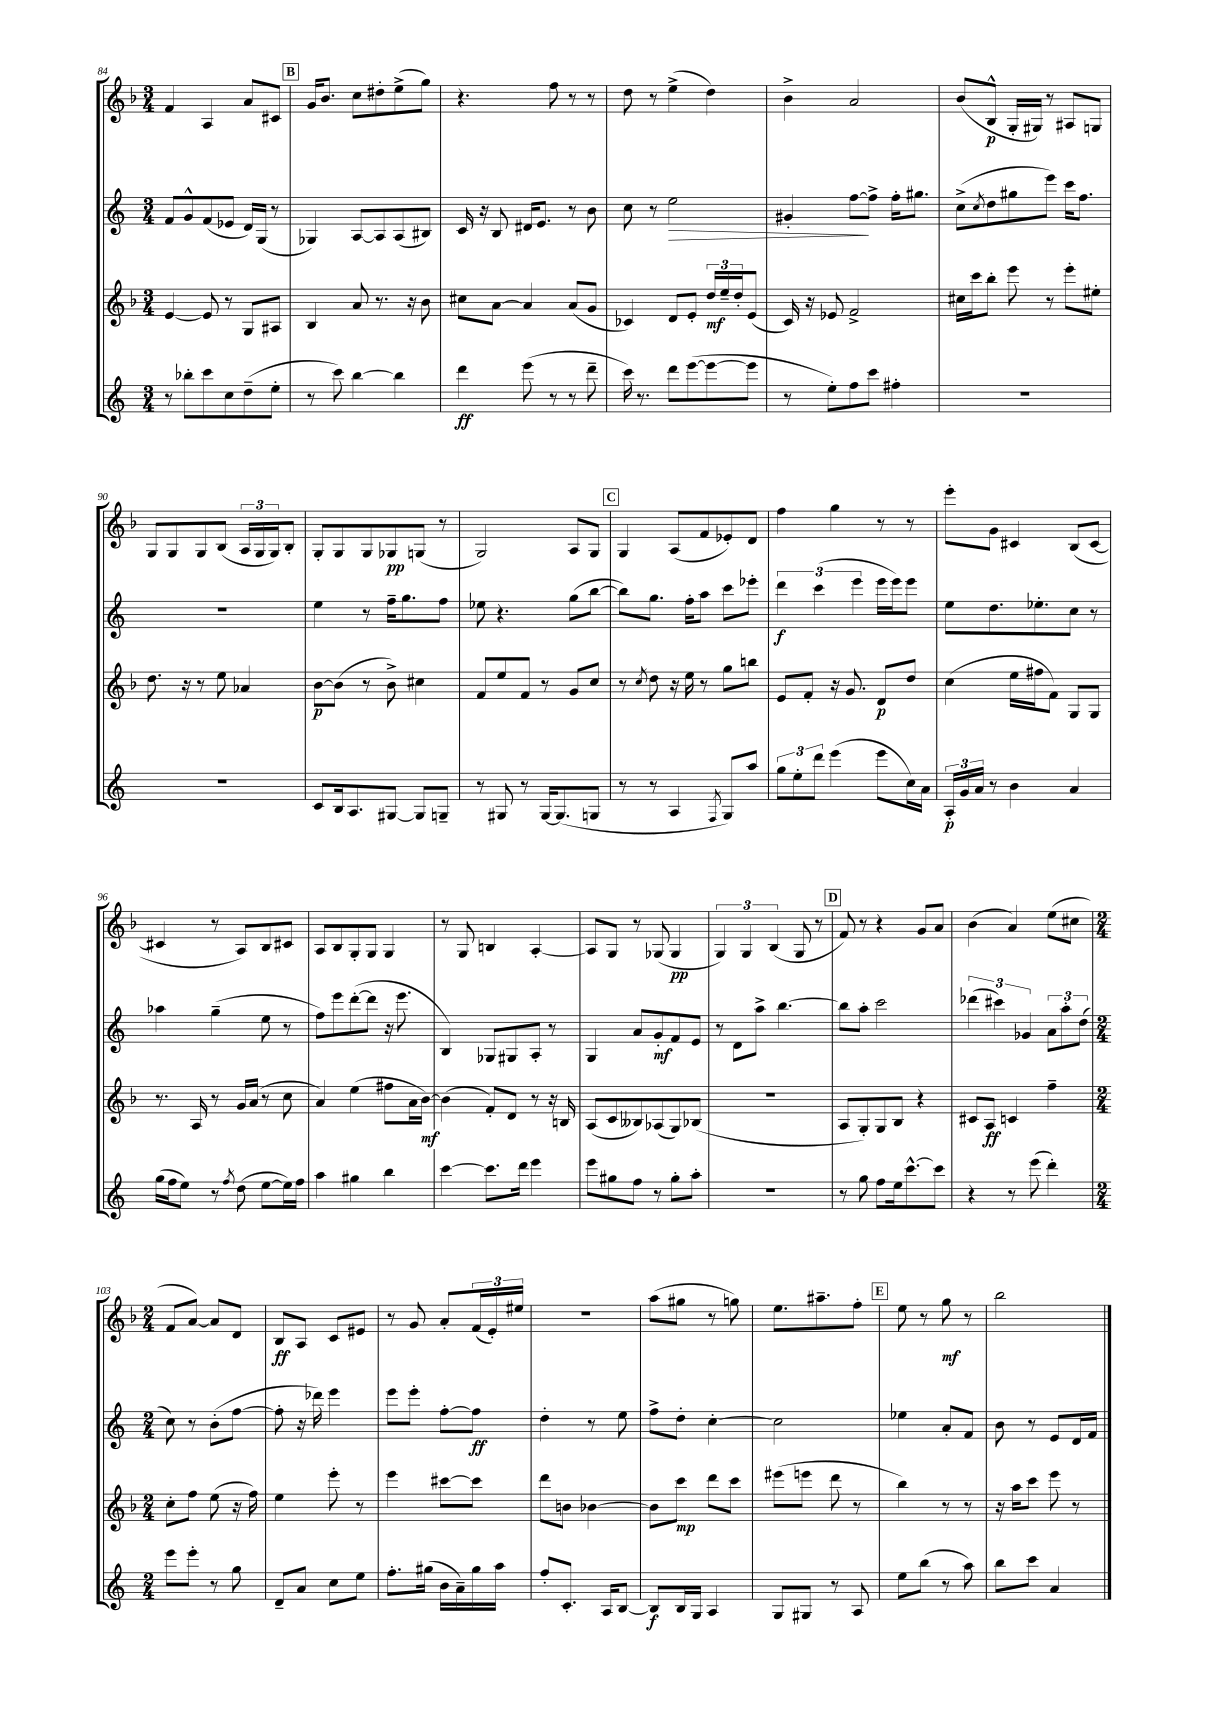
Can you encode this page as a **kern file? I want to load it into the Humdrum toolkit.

**kern	**kern	**kern	**kern
*staff4	*staff3	*staff2	*staff1
*clefG2	*clefG2	*clefG2	*clefG2
*k[]	*k[b-]	*k[]	*k[b-]
*M3/4	*M3/4	*M3/4	*M3/4
8r	[4e	8f	4f
8bb-'	.	8g^^	.
8ccc	8e]	(8f	4A
8cc	8r	8e-	.
(8dd~	8G	16d)	8a
.	.	(16G	.
8ee'	8A#	8r	8c#
=	=	=	=
8r	4B-	4G-)	16g
.	.	.	8.b-
8ccc)	.	.	.
[4bb	8a	[8A	8cc
.	8.r	8A]	8dd#'
4bb]	.	(8A	(8ee^
.	16r	.	.
.	8b-	8B#)	8gg)
=	=	=	=
4ddd	8cc#	16c	4.r
.	.	16r	.
.	[8a	8B	.
(8eee	4a]	16d#	.
.	.	8.e	.
8r	.	.	8ff
8r	(8a	8r	8r
8ddd~	8g	8b	8r
=	=	=	=
16ccc)	4c-)	8cc	8dd
8.r	.	.	.
.	.	8r	8r
8ddd	8d	2ee	(4ee^
([8eee	8e'	.	.
8eee_	24dd	.	4dd)
.	24ee~	.	.
.	24dd'	.	.
8eee]	(8e	.	.
=	=	=	=
8r	16c)	4g#'	4b-^
.	16r	.	.
8ee')	8e-	.	.
8ff	2f^	[8ff	2a
8ccc	.	8ff^]	.
4ff#'	.	16ff'	.
.	.	8.gg#	.
=	=	=	=
2.r	16cc#	(8cc^	(8b-
.	16ccc	.	.
.	.	8qcc	.
.	8bb-'	8dd	8B-^^
.	8eee	8gg#	16G'
.	.	.	16G#)
.	8r	8eee)	8r
.	8eee'	16ccc	8A#
.	.	8.ff	.
.	8ee#'	.	8G
=	=	=	=
2.r	8.dd	2.r	8G
.	.	.	8G
.	16r	.	.
.	8r	.	8G
.	8ee	.	(8B-
.	4a-	.	24A
.	.	.	24G
.	.	.	24G)
.	.	.	8B-'
=	=	=	=
8c	[8b-	4ee	8G'
16B	(8b-]	.	8G
8.A	.	.	.
.	8r	8r	8G
[8G#	8b-^)	16ff~	8G-
.	.	8.gg	.
8G#]	4cc#	.	(8G
8G~	.	8ff	8r
=	=	=	=
8r	8f	8ee-	2G)
8G#	8ee	4.r	.
8r	8f	.	.
[16G#	8r	.	.
(8.G#]	.	.	.
.	8g	(8gg	8A
8G	8cc	[8bb	8G
=	=	=	=
8r	8r	8bb])	4G
.	8qcc	.	.
8r	8dd	8.gg	.
4A	16r	.	(8A
.	16ee	16ff'	.
.	8r	8aa	8f
8qF	.	.	.
8G)	8gg	8ccc	8e-')
8aa	8bb	8eee-'	8d
=	=	=	=
12gg	8e	6ddd	4ff
12ee'	.	.	.
.	8f'	.	.
12ddd	.	(6ccc	.
(4eee	16r	.	4gg
.	8.g	.	.
.	.	6eee	.
8eee	8d	16eee	8r
.	.	16eee)	.
16cc)	8dd	8eee	8r
16a	.	.	.
=	=	=	=
24A'	(4cc	8ee	8eee'
24g	.	.	.
24a	.	.	.
8r	.	8.dd	8g
4b	16ee	.	4c#
.	16ff#	8.ee-'	.
.	8f)	.	.
4a	8G	8cc	(8B-
.	8G	8r	[8c#
=	=	=	=
(16gg	8.r	4aa-	4c#]
16ff	.	.	.
8ee)	.	.	.
.	16A	.	.
8r	8r	(4gg~	8r
8qff	.	.	.
(8dd	16g	.	8A)
.	(16a	.	.
[8ee	8r	8ee	8B-
16ee])	8cc	8r	8c#
16ff	.	.	.
=	=	=	=
4aa	4a)	8ff)	8A
.	.	8eee	8B-
4gg#	(4ee	([8ddd'	8G'
.	.	8ddd]	8G
4bb	8ff#	16r	4G
.	.	8.eee	.
.	16a	.	.
.	[16b-)	.	.
=	=	=	=
[4ccc	(4b-]	4B)	8r
.	.	.	8G
8.ccc]	8f')	8G-	4B
.	8d	8G#	.
16ddd	.	.	.
4eee	8r	8A'	[4A'
.	16r	8r	.
.	16B	.	.
=	=	=	=
8eee	(8A	4G	8A]
8gg#	8c	.	8G
8ff	8B--)	8a	8r
8r	(8A-	8g'	(8G-
8gg#'	8G)	8f	4G-
8aa'	(8B-	8e	.
=	=	=	=
2.r	2.r	8r	6G)
.	.	8d	.
.	.	.	6G
.	.	8aa^	.
.	.	.	(6B-
.	.	[4.bb	.
.	.	.	8G
.	.	.	8r
=	=	=	=
8r	8A	8bb]	8f)
8gg	8G')	8aa'	8r
8ff	8G	2ccc	4r
16ee	8B-	.	.
[8.ccc^^	.	.	.
.	4r	.	8g
8ccc]	.	.	8a
=	=	=	=
4r	8c#	(6ddd-	(4b-
.	8A	.	.
.	.	6ccc#)	.
8r	4c	.	4a)
.	.	6g-	.
(8eee	.	.	.
4ddd')	4ff~	12a	(8ee
.	.	12aa'	.
.	.	.	8cc#
.	.	(12dd	.
=	=	=	=
*M2/4	*M2/4	*M2/4	*M2/4
8eee	8cc'	8cc)	8f
8eee'	8ff	8r	[8a)
8r	(8ee	(8b'	8a]
8gg	16r	[8ff	8d
.	16ff)	.	.
=	=	=	=
8d~	4ee	8ff']	8B-
8a	.	16r	8A
.	.	16ddd-)	.
8cc	8eee'	4eee	8c
8ee	8r	.	8e#
=	=	=	=
8.ff'	4eee	8eee	8r
.	.	8eee'	8g
(16gg#	.	.	.
16b	[8ccc#	[8ff'	8a'
16a~)	.	.	.
16gg#	8ccc#]	8ff]	(24f
.	.	.	24e')
16aa	.	.	.
.	.	.	24ee#
=	=	=	=
8ff'	8ddd	4dd'	2r
8.c'	8b	.	.
.	[4b-	8r	.
16A	.	.	.
[8B	.	8ee	.
=	=	=	=
8B]	8b-]	8ff^	(8aa
16B	8ccc	8dd'	8gg#
16G	.	.	.
4A	8ddd	[4cc'	8r
.	8ccc	.	8gg)
=	=	=	=
8G	(8eee#	2cc]	8.ee
8G#	8eee	.	.
.	.	.	8.aa#~
8r	8ddd	.	.
8A	8r	.	8ff'
=	=	=	=
8ee	4bb-)	4ee-	8ee
(8bb	.	.	8r
8r	8r	8a'	8gg
8aa)	8r	8f	8r
=	=	=	=
8bb	16r	8b	2bb-
.	16aa	.	.
8ccc	8ccc	8r	.
4a	8eee	8e	.
.	8r	16d	.
.	.	16f	.
==	==	==	==
*-	*-	*-	*-
